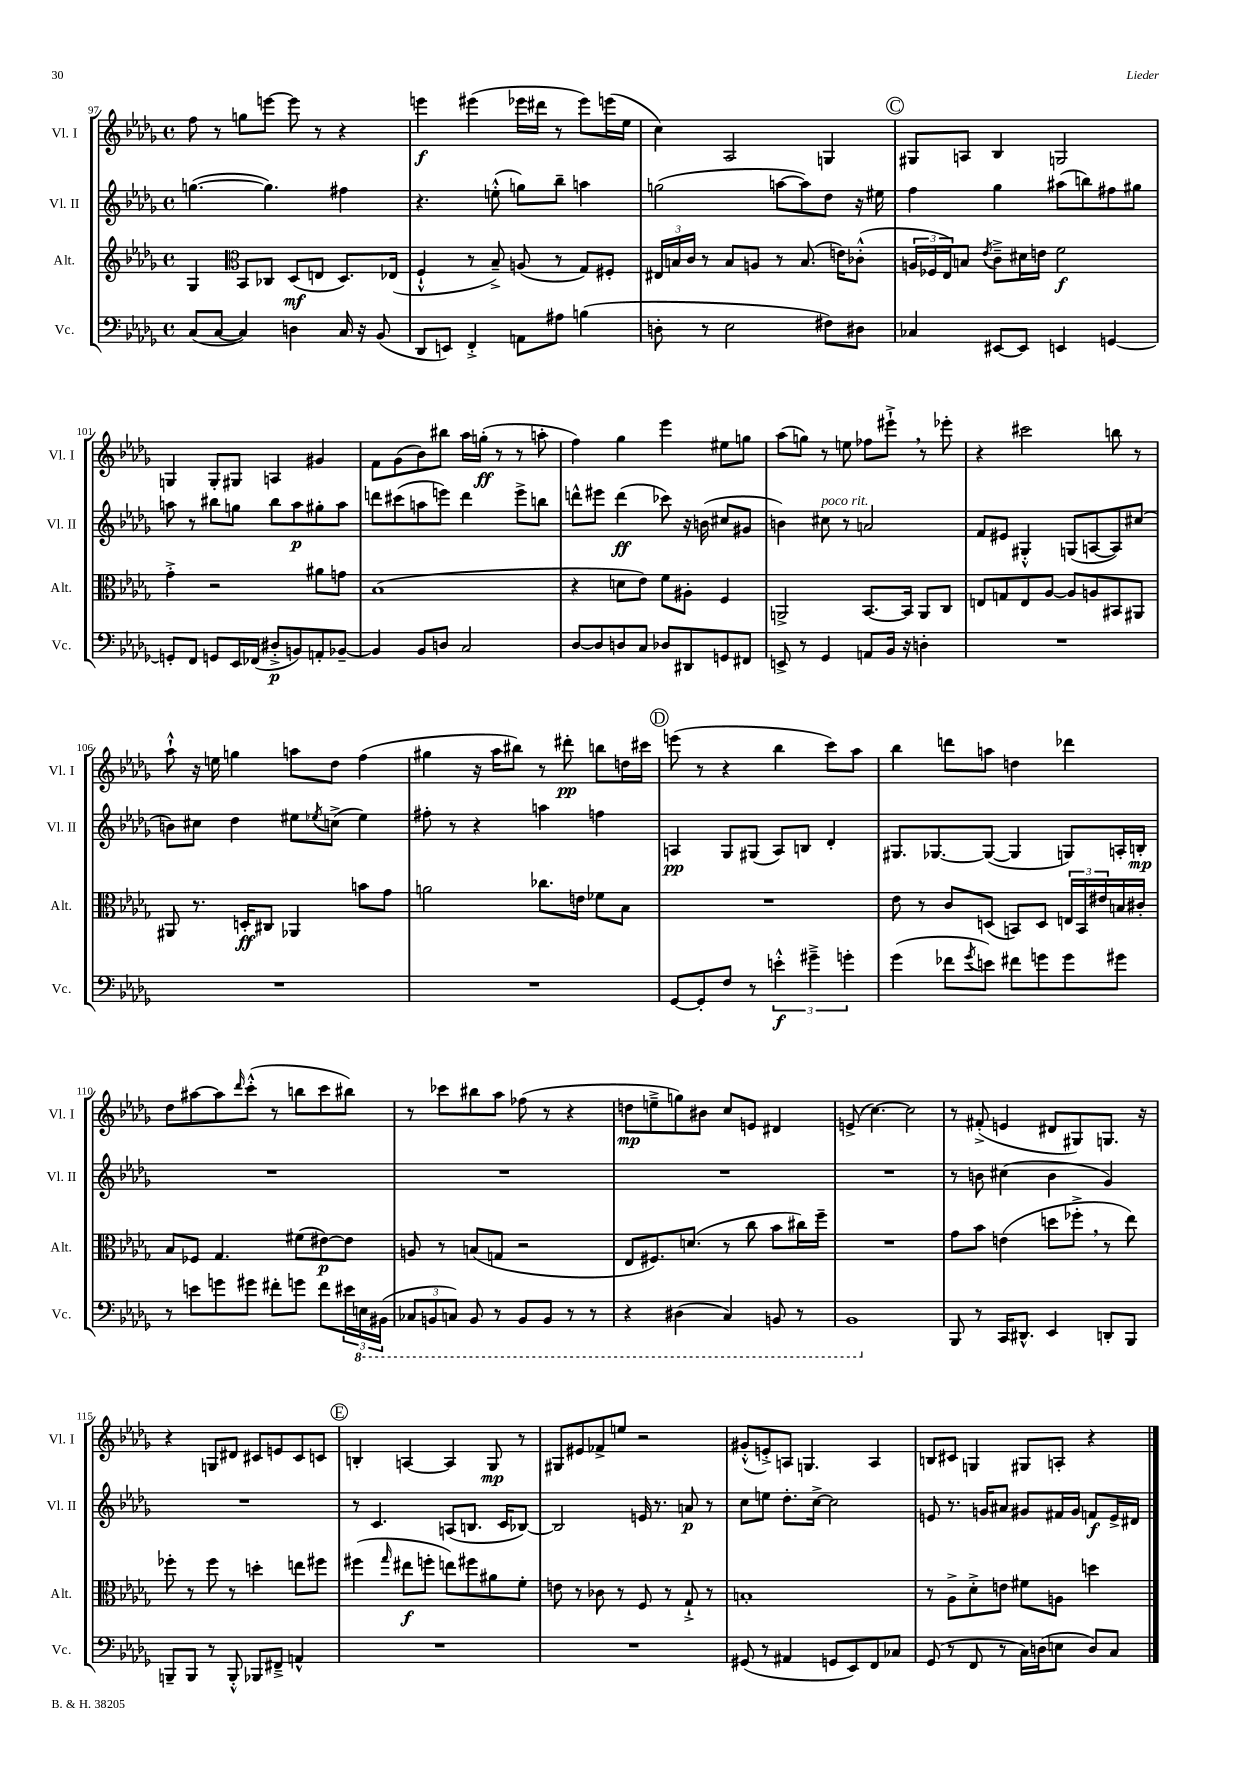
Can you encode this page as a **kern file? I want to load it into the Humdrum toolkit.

**kern	**kern	**kern	**kern
*staff4	*staff3	*staff2	*staff1
*clefF4	*clefG2	*clefG2	*clefG2
*k[b-e-a-d-g-]	*k[b-e-a-d-g-]	*k[b-e-a-d-g-]	*k[b-e-a-d-g-]
*M4/4	*M4/4	*M4/4	*M4/4
*met(c)	*met(c)	*met(c)	*met(c)
(8C	4G-	([4.gg	8ff
[8C	.	.	8r
*	*clefC3	*	*
4C])	8BB-	.	8gg
.	8C-	4.gg])	[8eee
4D	(8D-	.	8eee]
.	8E	.	8r
16C	8.D-)	4ff#	4r
16r	.	.	.
(8BB-	.	.	.
.	(16E-	.	.
=	=	=	=
8DD-	4F`^^	4.r	4eee
8EE)	.	.	.
4FF'^	8r	.	(4eee#
.	8B-~^)	(8ee'^^	.
8AA	(8A	8gg)	16eee-
.	.	.	16ddd#
8A#	8r	8bb-~	8r
(4B	8G-)	4aa	8eee-)
.	8F#'	.	(16eee
.	.	.	16ee-
=	=	=	=
8D'	24E#	(2gg	4cc)
.	24B	.	.
.	24c	.	.
8r	8r	.	.
2E-	8B	.	2A-
.	8A	.	.
.	8r	[8aa	.
.	(8.B	8aa])	.
8F#)	.	8dd-	4G
.	16e)	.	.
8D#	(8c-'^^	16r	.
.	.	16ee#	.
=	=	=	=
4C-	24A	4ff	8G#
.	24F-	.	.
.	24E-)	.	.
.	8B	.	8A
.	8qe-	.	.
[8EE#	8c~^	4gg-	4B-
8EE#]	16d#	.	.
.	16e	.	.
4EE	2f	(8aa#	2G
.	.	8bb)	.
[4GG	.	8ff#	.
.	.	8gg#	.
=	=	=	=
8GG']	4g-'^	8aa	4G
8FF	.	8r	.
8GG	2r	8bb#	8G'
16EE-	.	8gg	8G#
(16FF-	.	.	.
8D#'^	.	8bb#	4A
8BB)	.	8aa	.
8AA'	8a#	8gg#'	4g#
[8BB-~	8g	8aa	.
=	=	=	=
4BB-]	(1B-	8ddd	8f
.	.	(8ccc#	(8g-
8BB-	.	8aa	8b-)
8D	.	8eee)	8bb#
2C	.	4ddd	16aa-
.	.	.	(16gg'
.	.	.	8r
.	.	8eee^	8r
.	.	8bb	8aa'
=	=	=	=
[8D-	4r	8ddd^^	4ff)
8D-]	.	8eee#	.
8D	8d	(4ddd	4gg-
8C	8e-)	.	.
8D-	8f	8ccc-)	4eee-
8DD#	8A#'	16r	.
.	.	(16b	.
8GG	4F	8cc#	8ee#
8FF#	.	8g#	8gg
=	=	=	=
8EE^	2AA^	4b)	(8aa-
8r	.	.	8gg)
4GG-	.	8cc#	8r
.	.	8r	8ee
8AA	[8.BB-	2a	8ff-
16BB-	.	.	8eee#`^
16r	16BB-]	.	.
4D'	8AA	.	8r
.	8C	.	8eee-'
=	=	=	=
1r	8E	8f	4r
.	8G	8e#	.
.	8E	4G#'^^	2ccc#
.	[8A-	.	.
.	8A-]	(8G	.
.	8A	[8A	.
.	8BB#	8A])	8bb
.	8AA#	(8cc#	8r
=	=	=	=
1r	8AA#	8b)	8aa-`^^
.	8.r	8cc#	16r
.	.	.	16ee
.	.	4dd-	4gg
.	16D'	.	.
.	8C#	.	.
.	4AA-	8ee#	8aa
.	.	8qee-	.
.	.	(8cc^	8dd-
.	8b	4ee-)	(4ff
.	8g-	.	.
=	=	=	=
1r	2a	8ff#'	4gg#
.	.	8r	.
.	.	4r	16r
.	.	.	16aa-
.	.	.	8bb#)
.	8.cc-	4aa	8r
.	.	.	8ddd#'
.	16e	.	.
.	8f-	4ff	8bb
.	8B-	.	16dd
.	.	.	16ccc#
=	=	=	=
[8GG-	1r	4A	(8eee
8GG-']	.	.	8r
8F	.	8G-	4r
8r	.	(8G#	.
6e'^^	.	8A)	4bb-
.	.	8B	.
6g#~^	.	.	.
.	.	4d-'	8ccc)
6g'	.	.	.
.	.	.	8aa-
=	=	=	=
(4g-	8e-	8.G#	4bb-
.	8r	.	.
.	.	[8.G-	.
8f-	8c	.	8ddd
8qg-	.	.	.
8e)	(8D	(8G-_	8aa
8f#	8BB)	4G-]	4dd
8g	8D	.	.
8g	24E	8G)	4ddd-
.	24BB	.	.
.	24e#	.	.
8g#	16B	16A'	.
.	16c#'	16B'	.
=	=	=	=
8r	8B-	1r	8dd-
8e	8F-	.	[8aa#
8g	4.G-	.	8aa#]
.	.	.	16qqddd-
8g#	.	.	(8ccc'^^
8f#'	.	.	8r
8g	(8f#	.	8bb
8f#	[8e#)	.	8ccc
24e#	8e#]	.	8bb#)
24EE	.	.	.
(24BBB#	.	.	.
=	=	=	=
12CC-	8A	1r	8r
12BBB	.	.	.
.	8r	.	8ccc-
12CC)	.	.	.
8BBB	(8B	.	8bb#
8r	8G	.	8aa-
8BBB	2r	.	(8ff-
8BBB	.	.	8r
8r	.	.	4r
8r	.	.	.
=	=	=	=
4r	8E-	1r	8dd
.	8.F#)	.	8ee~^
(4DD#	.	.	8gg)
.	(8.d	.	.
.	.	.	8b#
4CC)	8r	.	8cc
.	8cc	.	8e
8BBB	8b-	.	4d#
8r	16cc#)	.	.
.	16ff~	.	.
=	=	=	=
1BBB-	1r	1r	(8e^
.	.	.	[4.cc)
.	.	.	2cc]
=	=	=	=
8BBB-	8g-	8r	8r
8r	8b-	8b	(8f#'^
16CC	(4e	(4cc#	4e
8.DD#^^	.	.	.
4EE-	8dd	4b	8d#
.	8ff-'^	.	8G#)
8DD'	8r	4g-)	8.G
8BBB-	8ee-)	.	.
.	.	.	16r
=	=	=	=
8BBB~	8ff-'	1r	4r
8BBB	8r	.	.
8r	8ff-	.	8G
8BBB'^^	8r	.	8d#
8BBB-	4dd'	.	8c#
8FF#~^	.	.	8e
4AA^^	8ee	.	8c#
.	8ff#	.	8c
=	=	=	=
1r	(4ff#	8r	4B'
.	.	4.c	.
.	16qqgg-	.	.
.	8ee#	.	[4A
.	8ff'	.	.
.	8ee)	(8A	4A]
.	8ff#	8.B	.
.	8a#	.	8G-
.	.	16c	.
.	8f'	[8B-)	8r
=	=	=	=
1r	8e	2B-]	8G#
.	8r	.	8e#
.	8c-	.	8f-^
.	8r	.	8ee
.	8F	16e	2r
.	.	8.r	.
.	8r	.	.
.	8G-`^	8a	.
.	8r	8r	.
=	=	=	=
(8GG#	1B'	8cc	(8g#'^^
8r	.	8ee	8e'^)
4AA#	.	8.dd-'	8A
.	.	.	4.G
.	.	[16cc^	.
8GG	.	2cc]	.
8EE-)	.	.	.
8FF	.	.	4A
8C-	.	.	.
=	=	=	=
(8GG-	8r	8e	8B
8r	8A-^	8.r	8c#
8FF	8d-'^	.	4G
.	.	16g	.
8r	8e	8a#	.
16C)	8f#	8g#	8G#
(16D	.	.	.
8E	8A	16f#	8A'
.	.	16g#	.
8D)	4dd	8f	4r
8C	.	16e^	.
.	.	16d#	.
==	==	==	==
*-	*-	*-	*-
